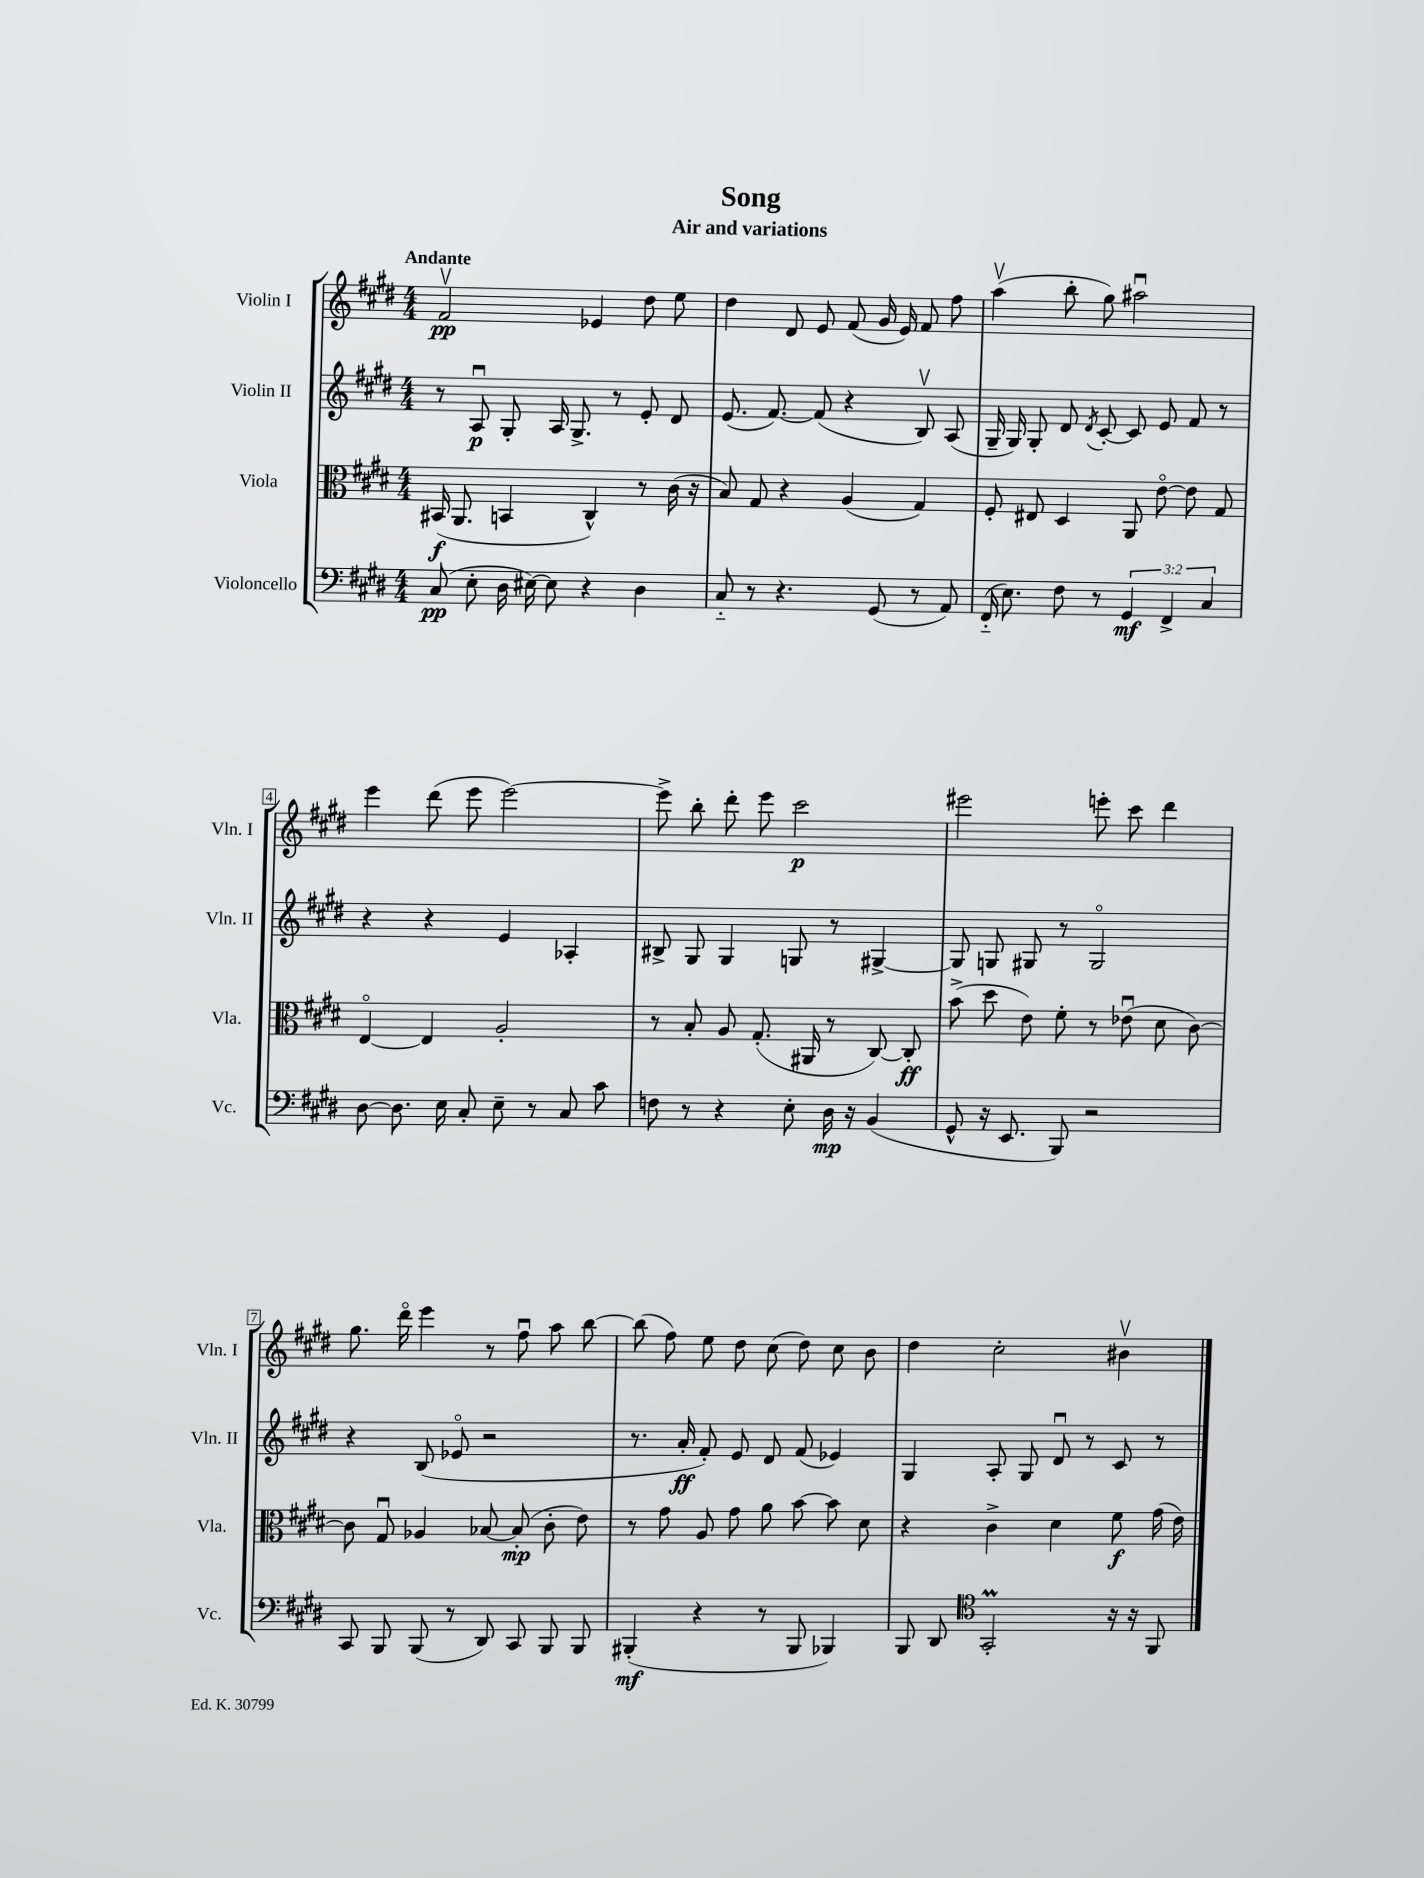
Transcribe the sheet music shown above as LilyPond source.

\header { title = "Song" subtitle = "Air and variations" }
<<
\new StaffGroup <<
\new Staff = "s0" \with { instrumentName = "Violin I" shortInstrumentName = "Vln. I" } {
    \clef treble \key e \major \numericTimeSignature \time 4/4 \tempo "Andante"
    \autoBeamOff fis'2\upbow\pp ees'4 dis''8 e''8 |
    dis''4 dis'8 e'8 fis'8( gis'16 e'16) fis'8 fis''8 |
    a''4\upbow( b''8-. gis''8) ais''2\downbow |
    e'''4 dis'''8( e'''8 e'''2~) |
    e'''8-> b''8-. dis'''8-. e'''8 cis'''2\p |
    eis'''2 e'''8-. cis'''8 dis'''4 |
    gis''8. dis'''16\flageolet e'''4 r8 fis''8\downbow a''8 b''8~ |
    b''8( fis''8) e''8 dis''8 cis''8( dis''8) cis''8 b'8 |
    dis''4 cis''2-. bis'4\upbow \bar "|." |
}
\new Staff = "s1" \with { instrumentName = "Violin II" shortInstrumentName = "Vln. II" } {
    \clef treble \key e \major \numericTimeSignature \time 4/4
    \autoBeamOff r8 a8\downbow\p gis8-. a16 gis8.-> r8 e'8-. dis'8 |
    e'8.( fis'8.~) fis'8( r4 b8\upbow) a8( |
    gis16-- gis16) gis8-. dis'8 \acciaccatura { dis'8 } cis'8~-. cis'8 e'8 fis'8 r8 |
    r4 r4 e'4 aes4-. |
    bis8-> gis8 gis4 g8 r8 gis4~-> |
    gis8 g8 gis8 r8 gis2\flageolet |
    r4 b8( ees'8\flageolet r2 |
    r8. a'16-.\ff fis'8-.) e'8 dis'8 fis'8( ees'4) |
    gis4 a8-. gis8 dis'8\downbow r8 cis'8 r8 \bar "|." |
}
\new Staff = "s2" \with { instrumentName = "Viola" shortInstrumentName = "Vla." } {
    \clef alto \key e \major \numericTimeSignature \time 4/4
    \autoBeamOff bis,16\f( a,8. b,4 cis4-^) r8 cis'16( r16 |
    b8) gis8 r4 a4( gis4) |
    fis8-. eis8 dis4 a,8 e'8~\flageolet e'8 gis8 |
    e4~\flageolet e4 a2-. |
    r8 b8-. a8 gis8.-.( ais,16 r8 cis8~) cis8-.\ff |
    b'8->( dis''8 e'8) fis'8-. r8 ees'8\downbow( dis'8 cis'8~) |
    cis'8 gis8\downbow aes4 bes8~ bes8-.\mp( cis'8-. e'8) |
    r8 gis'8 a8 gis'8 a'8 b'8~ b'8 dis'8 |
    r4 cis'4-> dis'4 fis'8\f gis'16( e'16) \bar "|." |
}
\new Staff = "s3" \with { instrumentName = "Violoncello" shortInstrumentName = "Vc." } {
    \clef bass \key e \major \numericTimeSignature \time 4/4 \override Staff.TupletNumber.text = #tuplet-number::calc-fraction-text
    \autoBeamOff cis8\pp( e8-. dis16 eis16~) eis8 r4 dis4 |
    cis8-_ r8 r4. gis,8( r8 a,8) |
    fis,16-_( e8.) fis8 r8 \tuplet 3/2 { gis,4\mf fis,4-> cis4 } |
    dis8~ dis8. e16 cis8-. e8-- r8 cis8 cis'8 |
    f8 r8 r4 e8-. dis16\mp r16 b,4( |
    gis,8-^ r16 e,8. b,,8) r2 |
    cis,8 b,,8 b,,8( r8 dis,8) cis,8 b,,8 b,,8 |
    bis,,4-.\mf( r4 r8 bis,,8 bes,,4) |
    b,,8 dis,8 \clef tenor gis,2-.\prall r16 r16 fis,8 \bar "|." |
}
>>
>>
\layout { \context { \Score \override BarNumber.stencil = #(make-stencil-boxer 0.1 0.3 ly:text-interface::print) } }
